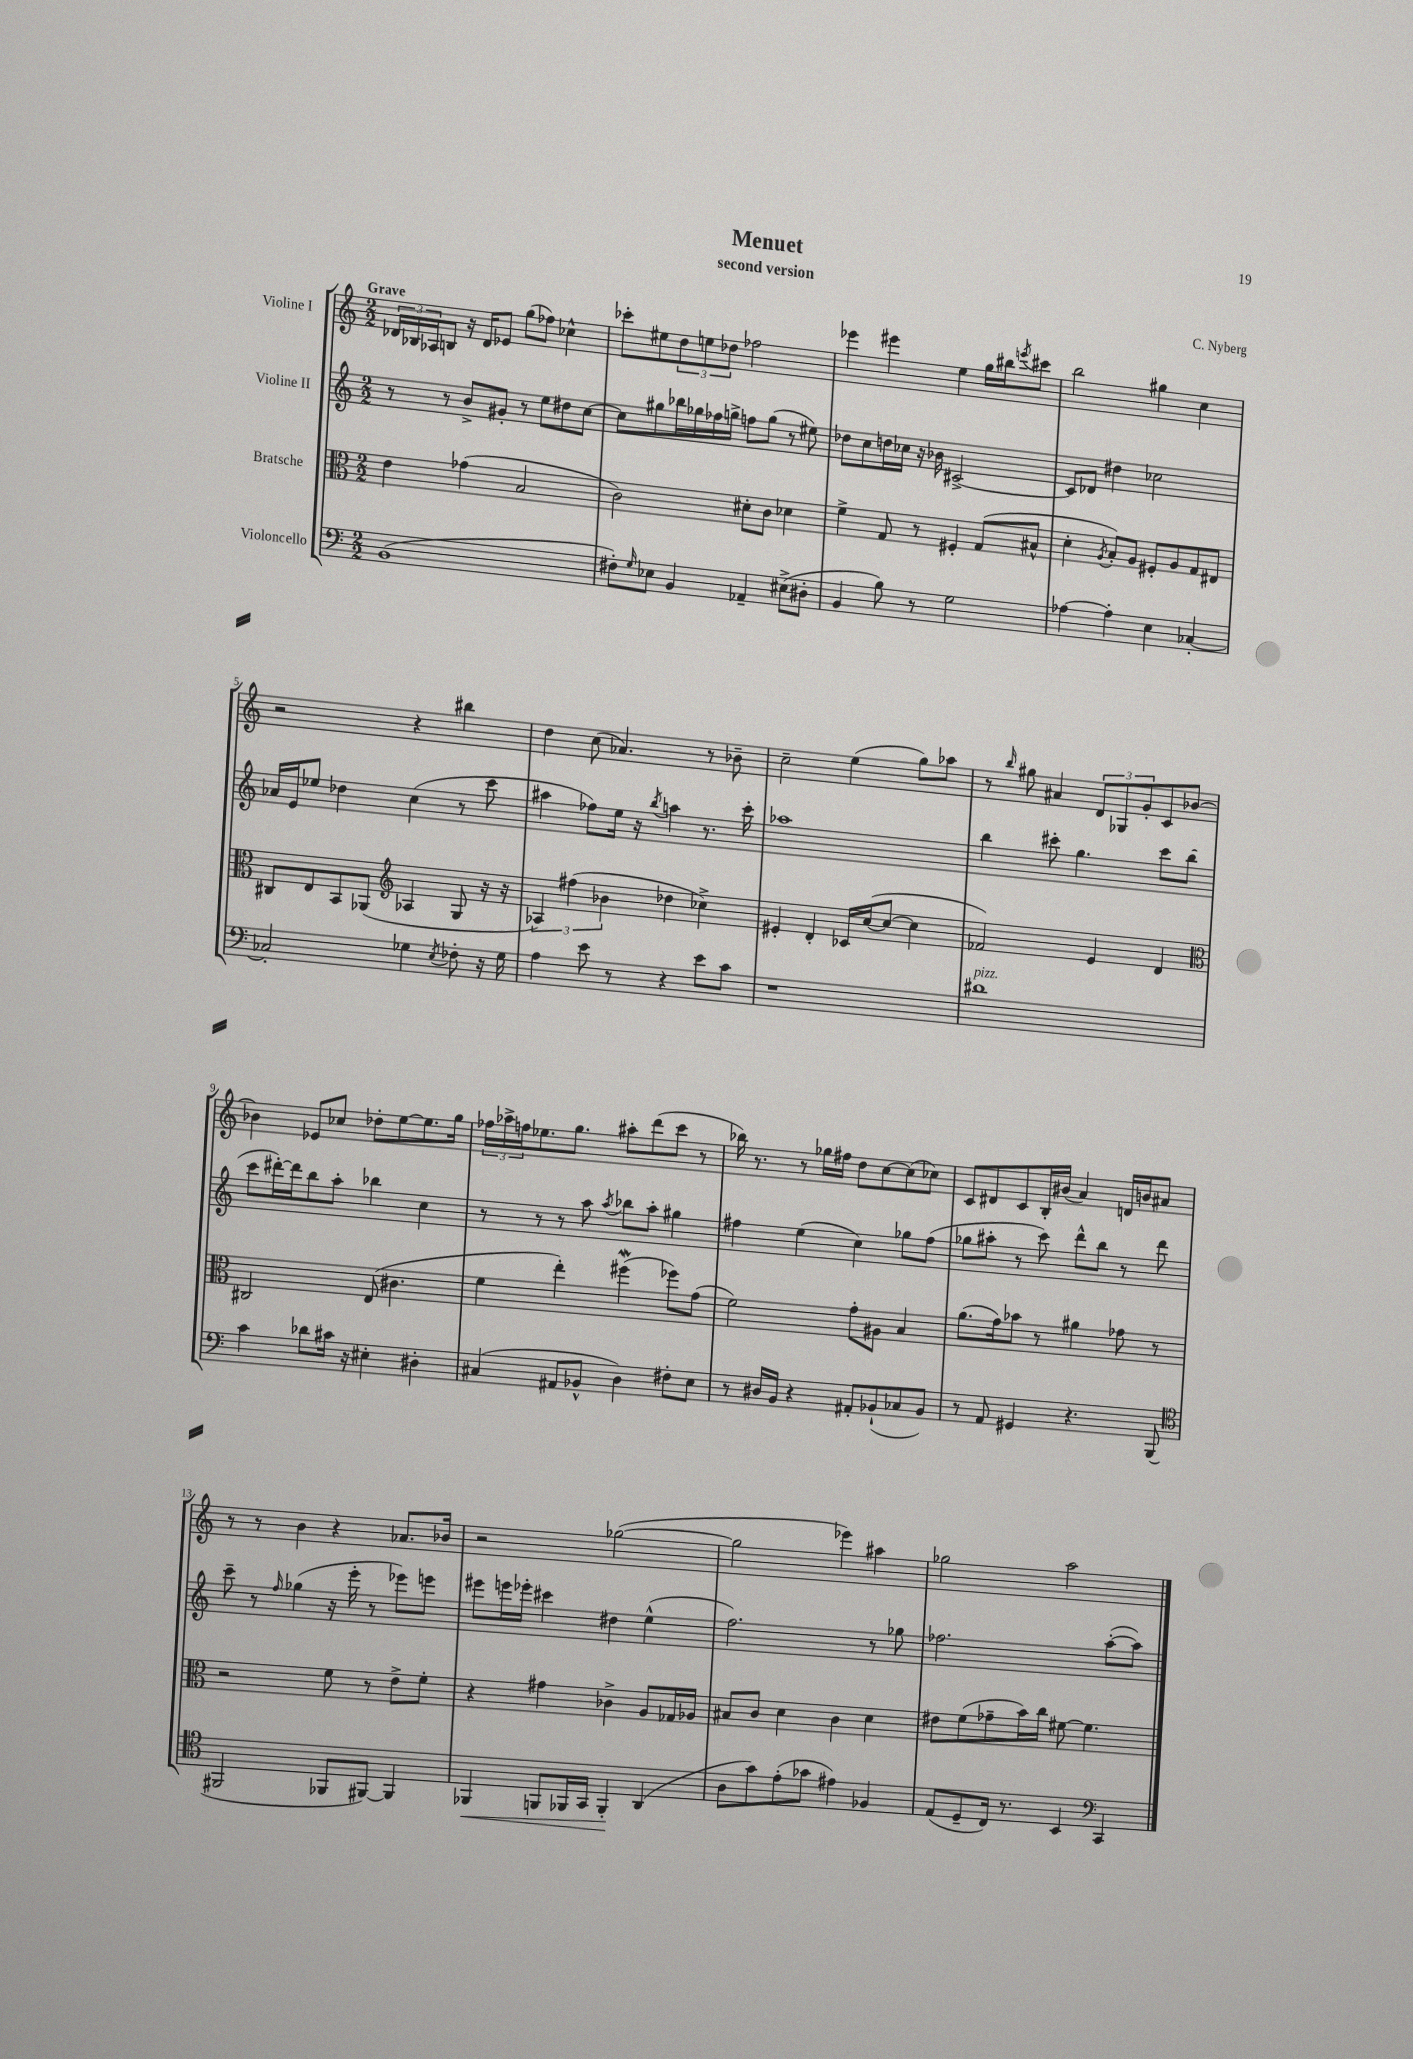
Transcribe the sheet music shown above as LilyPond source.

\header { title = "Menuet" composer = "C. Nyberg" subtitle = "second version" }
<<
\new StaffGroup <<
\new Staff = "s0" \with { instrumentName = "Violine I" } {
    \clef treble \key c \major \numericTimeSignature \time 2/2 \tempo "Grave"
    \tuplet 3/2 { des'16 bes16 aes16 } b8 r16 des'16 ees'8 g''8( fes''8) ces''4-^ |
    ces'''8-. eis''8 \tuplet 3/2 { d''8 e''8 des''8 } fes''2 |
    ees'''4 eis'''4 e''4 g''16 bis''16 \acciaccatura { e'''8 } cis'''8 |
    b''2 gis''4 c''4 |
    r2 r4 bis''4 |
    d''4 c''8( aes'4.) r8 bes'8-- |
    c''2-- e''4( g''8) aes''8 |
    r8 \grace { b''16 } gis''8 ais'4 \tuplet 3/2 { d'8 ges8 g'8-. } c'8 bes'8~ |
    bes'4 ees'8 ces''8 des''8-. e''8~ e''8. g''16 |
    \tuplet 3/2 { fes''16 aes''16-> f''16 } ees''8. g''8. ais''8-. d'''8( c'''8 r8 |
    bes''16) r8. r8 ges''16 fis''16 d''8 c''8~ c''8( ces''8) |
    c'8 dis'8 c'8 b16-. bis'16( a'4) d'16 b'16 ais'8 |
    r8 r8 b'4 r4 aes'8. bes'16 |
    r2 ges''2~( |
    ges''2 ees'''4) ais''4 |
    ges''2 a''2 \bar "|." |
}
\new Staff = "s1" \with { instrumentName = "Violine II" } {
    \clef treble \key c \major \numericTimeSignature \time 2/2
    r8 r8 b'8-> gis'8-. r8 e''8 dis''8 c''8~ |
    c''8 gis''8 bes''16 ges''16 fes''16 g''16-> f''8 g''8( r8 eis''8) |
    des''8 c''8 d''16 ces''16 r16 bes'16 cis'2~-> |
    cis'8 des'8 dis''4 ces''2 |
    aes'16 e'16 ees''8 des''4 c''4( r8 c'''8 |
    ais''4 fes''8) e''16 r16 \acciaccatura { b''8 } a''4 r8. c'''16-. |
    aes''1 |
    b''4 cis'''8-. g''4. cis'''8 b''8( |
    c'''8 dis'''16~-.) dis'''16 b''8 a''8-. bes''4 c''4 |
    r8 r8 r8 a''8 \acciaccatura { a''8 } bes''8 a''8-. gis''4 |
    fis''4 e''4( c''4) ges''8 fis''8( |
    ges''8 ais''8-. r8 c'''8) d'''8-^ b''8 r8 d'''8 |
    c'''8-- r8 \grace { f''16 } ges''4( r16 e'''16-. r8 ees'''8) e'''8 |
    eis'''8 e'''16 ees'''16-. cis'''4 dis''4 e''4-^( |
    f''2.) r8 ges''8 |
    fes''2. a''8~-.( a''8) \bar "|." |
}
\new Staff = "s2" \with { instrumentName = "Bratsche" } {
    \clef alto \key c \major \numericTimeSignature \time 2/2
    e'4 ges'4( b2 |
    c'2) dis'8-. c'8 des'4 |
    f'4-> g8 r8 fis4-. g8( bis8-^ |
    d'4-. \acciaccatura { a8 } b8-.) a8 fis8-. a8 g8 eis8 |
    cis8 e8 b,8 aes,8( \clef treble aes4 g8 r16 r16 |
    \tuplet 3/2 { aes4) fis''4( bes'4 } des''4 ces''4->) |
    eis'4-. d'4-. ces'16 c''16~( c''8~ c''4 |
    fes'2) e'4 d'4 |
    \clef alto cis2 e8( cis'4. |
    f'4 e''4-.) fis''4\mordent( fes''8) g'8( |
    f'2) g'8-. ais8 b4 |
    a'8.( g'16) bes'8 r8 ais'4 ges'8 r8 |
    r2 f'8 r8 e'8-> f'8-. |
    r4 gis'4 ces'4-> a8 ges16 aes16 |
    bis8 c'8 d'4 c'4 d'4 |
    eis'8 f'8( ges'8-- b'16) c''16 fis'8~ fis'4. \bar "|." |
}
\new Staff = "s3" \with { instrumentName = "Violoncello" } {
    \clef bass \key c \major \numericTimeSignature \time 2/2
    b,1( |
    fis8-.) \grace { g16 } ees8 b,4 aes,4-- eis8->( dis8-. |
    b,4 b8) r8 g2 |
    aes4~ aes4-. e4 ces4~-. |
    ces2-. ges4 \acciaccatura { e8 } fes8-. r16 ges16 |
    a4 e'8 r8 r4 e'8 c'8 |
    r1 |
    dis'1^\markup { \italic "pizz." } |
    c'4 des'8 cis'16 r16 eis4-. dis4-. |
    cis4( ais,8 bes,8-^ d4) fis8-. e8 |
    r8 dis16 b,16 r4 ais,8-. bes,8-!( ces8 bes,8) |
    r8 a,8 gis,4 r4. b,,8( |
    \clef tenor fis,2 fes,8 fis,8~) fis,4 |
    fes,4\< f,8 fes,16 g,16 fes,4-.\! a,4( |
    a8 g'8) e'8-.( ges'8 eis'4) fes4 |
    e8( d8-- c16) r8. b,4 \clef bass c,4 \bar "|." |
}
>>
>>
